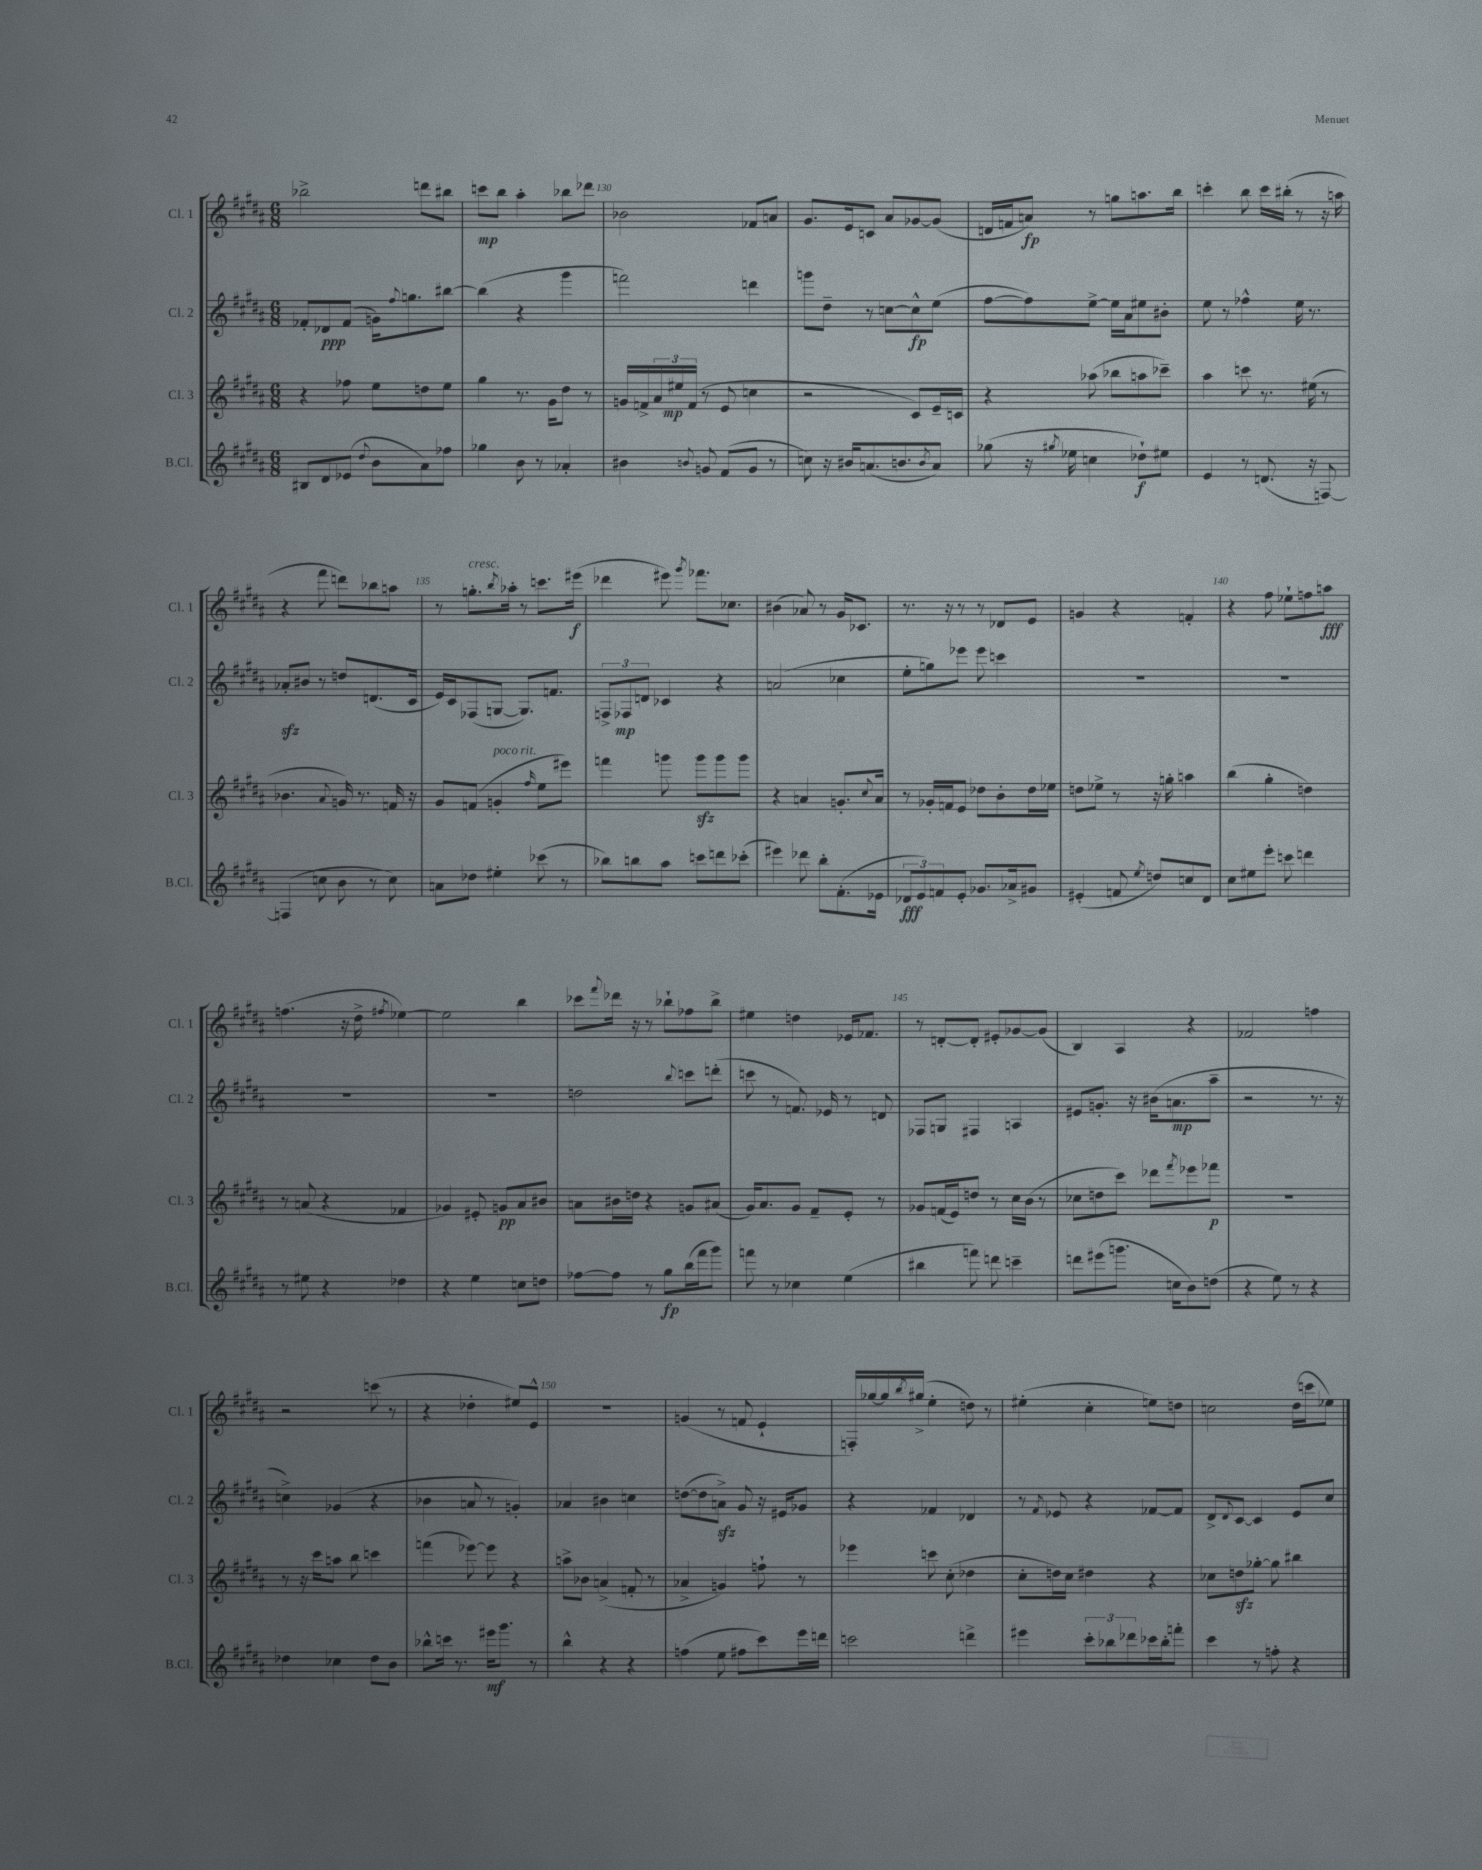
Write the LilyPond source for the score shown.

<<
\new StaffGroup <<
\new Staff = "s0" \with { instrumentName = "Cl. 1" shortInstrumentName = "Cl. 1" } {
    \clef treble \key b \major \numericTimeSignature \time 6/8
    bes''2-> d'''8 bis''8 |
    c'''8\mp b''8 ais''4-. bes''8 des'''8 |
    bes'2 fes'8 a'8 |
    gis'8. e'16 c'8 ais'8 ges'8~ ges'8( |
    d'16 f'16 a'8\fp) r8 g''8 a''8. b''16 |
    c'''4-. b''8 c'''16 bis''16-.( r8 r16 a''16 |
    r4 fis'''8 d'''8) bes''8 a''8 |
    r8 g''8.-.^\markup { \italic "cresc." } \acciaccatura { b''8 } aes''16-. r8 c'''8. eis'''16\f( |
    des'''4 eis'''8) \acciaccatura { gis'''8 } fes'''8. ces''8. |
    bis'4( aes'8) r8 gis'16 ces'8. |
    r8. r16 r8 r8 des'8 e'8 |
    g'4 r4 f'4-. |
    r4 fis''8 ees''8-! f''8 a''8\fff |
    f''4.( r16 dis''16-> \acciaccatura { fis''8 } ees''4~) |
    ees''2 b''4 |
    ces'''8 \appoggiatura { fis'''8 } des'''16 r16 r8 bes''8-! fes''8 bes''8-> |
    eis''4 d''4 ees'16 fes'8. |
    r8 d'8~-. d'8-. eis'8-. ges'8~ ges'8( |
    b4) ais4 r4 |
    fes'2 f''4 |
    r2 c'''8( r8 |
    r4 des''4-. eis''8) e'8-^ |
    R2. |
    g'4( r8 f'8 e'4-! |
    f16-.) ges''16~ ges''16 \acciaccatura { b''8 } gis''16->( e''4-. d''8) r8 |
    eis''4-.( cis''4-. e''8) d''8 |
    c''2 dis''16( c'''16 ees''8) \bar "|." |
}
\new Staff = "s1" \with { instrumentName = "Cl. 2" shortInstrumentName = "Cl. 2" } {
    \clef treble \key b \major \numericTimeSignature \time 6/8
    fes'8-. des'8\ppp fes'8( g'16) \appoggiatura { fis''8 } g''8. bis''8~ |
    bis''4( r4 gis'''4 |
    f'''2) d'''4 |
    g'''8 dis''8-- r8 c''8~ c''8-^\fp e''8( |
    fis''8~ fis''8) e''8~-> e''16 ais'16 eis''8 bis'8-. |
    e''8 r8 fes''4-^ e''16 r8. |
    aes'8-.\sfz bis'8 r8 d''8 d'8.( cis'16 |
    e'16) cis'16 fes8( g8~ g8.) f'8. |
    \tuplet 3/2 { f8-> fes8\mp d'8 } ces'4 r4 |
    a'2( ces''4 |
    e''8-. g''8) ees'''8 ees'''8 c'''4 |
    R2. |
    R2. |
    R2. |
    R2. |
    d''2 \appoggiatura { b''8 } c'''8 d'''8-.( |
    c'''8 r8 f'8.) ees'16 r8 d'8 |
    fes8 g8 fis4 a4 |
    eis'8 g'8.-. r16 bis'16( a'8.\mp ais''8-- |
    r2 r8. r16 |
    c''4->) ges'4( r4 |
    bes'4 a'8 r8 g'4-.) |
    aes'4 bis'4 c''4 |
    d''8~( d''8 a'8->\sfz) gis'8 r16 eis'16 ges'8 |
    r4 fes'4 des'4 |
    r8 \acciaccatura { fis'8 } ees'8 r4 fes'8~ fes'8 |
    dis'8-> \appoggiatura { dis'8 } cis'8~ cis'4 e'8 cis''8 \bar "|." |
}
\new Staff = "s2" \with { instrumentName = "Cl. 3" shortInstrumentName = "Cl. 3" } {
    \clef treble \key b \major \numericTimeSignature \time 6/8
    r4 fes''8 e''8 d''8 e''8 |
    gis''4 r8. gis'16 dis''8 r8 |
    g'16 f'16-> \tuplet 3/2 { ais'16 eis''16\mp f'16( } r8 e'8 c''4 |
    r2 cis'8) e'16-- c'16 |
    r4 aes''8( bes''8 a''8 ces'''8--) |
    ais''4 c'''8 r8. eis''16( r8 |
    bes'4. \appoggiatura { ais'8 } g'16) r8. f'16 r16 |
    gis'8 f'8( g'4-.^\markup { \italic "poco rit." } \grace { fis''16 } e''8 eis'''8) |
    f'''4 g'''8 g'''8\sfz g'''8 g'''8 |
    r4 a'4 g'8.-. \appoggiatura { cis''8 } a'16 |
    r8 ges'16-. f'16 e'8 des''8 b'8-. des''16 ees''16 |
    d''8 ees''8-> r8 r16 g''16-. a''4 |
    b''4( gis''4-. d''4) |
    r8 a'8( r4 fes'4 |
    ges'4) eis'8-. g'8\pp ais'8 bis'8 |
    a'8 bis'16 d''16 r4 g'8 ais'8( |
    gis'16) ais'8. gis'8 fis'8-- e'8-. r8 |
    ges'8 f'16( e'16) d''8 r8 cis''16 b'16( r8 |
    ces''8 d''8 cis'''8) des'''8 \acciaccatura { fis'''8 } ees'''8 fes'''8\p |
    R2. |
    r8 r16 cis'''16 a''8 b''8 c'''4 |
    f'''4( ees'''8~) ees'''8 r4 |
    a''8-> bes'8 a'4->( f'8-. r8 |
    aes'4-> g'4) f''8-! r8 |
    ees'''4 c'''8 cis''8-.( des''4 |
    cis''8-. d''16) cis''16 dis''4 r4 |
    ces''8 d''8\sfz ges''8~-. ges''8 bis''4 \bar "|." |
}
\new Staff = "s3" \with { instrumentName = "B.Cl." shortInstrumentName = "B.Cl." } {
    \clef treble \key b \major \numericTimeSignature \time 6/8
    bis8 dis'8 ees'8( \appoggiatura { dis''8 } b'8 ais'8) fes''8 |
    ges''4 b'8 r8 aes'4-. |
    bis'4 \appoggiatura { b'8 } g'8 fis'8( g'8 r8 |
    c''8) r16 bis'16 a'8.( b'8. \acciaccatura { b'8 } a'8) |
    ges''8( r16 \acciaccatura { gis''8 } ees''16 c''4 des''8-!\f) eis''8 |
    e'4 r8 d'8.( r16 f8~) |
    f4( c''8 b'8 r8 c''8) |
    a'8 des''8 eis''4-. ces'''8( r8 |
    bes''8) b''8 ais''8 c'''8 d'''8 ces'''8-.( |
    eis'''4) des'''8 b''8-. fis'8.-.( ees'16 |
    \tuplet 3/2 { des'8\fff e'8) f'8 } e'8-. ges'8. aes'16-> gis'8 |
    eis'4-.( f'8 \acciaccatura { e''8 } d''8) c''8 dis'8 |
    cis''8 eis''8 e'''8-. c'''8 d'''4 |
    r8 eis''8 r4 des''4 |
    r4 e''4 c''8 d''8 |
    fes''8~ fes''8 r8 gis''8\fp b''16( fis'''16 gis'''8) |
    f'''8 r8 ces''4 e''4( |
    bis''4 f'''8) d'''8 c'''4-- |
    d'''8 eis'''8( g'''8. c''16 b'8) d''8( |
    r4 e''8) r8 r4 |
    des''4 ces''4 des''8 b'8 |
    bes''8-^ c'''16 r8. eis'''16\mf gis'''8. r8 |
    b''4-^ r4 r4 |
    f''4( e''8 fis''8 cis'''8) e'''16 d'''16 |
    c'''2 d'''4-> |
    eis'''4 \tuplet 3/2 { cis'''8-. bes''8 des'''8 } ces'''16 bes''16-. f'''8-. |
    cis'''4 r8 f''8-. r4 \bar "|." |
}
>>
>>
\layout { \context { \Score currentBarNumber = #128 \override BarNumber.break-visibility = ##(#f #t #t) barNumberVisibility = #(every-nth-bar-number-visible 5) } }
